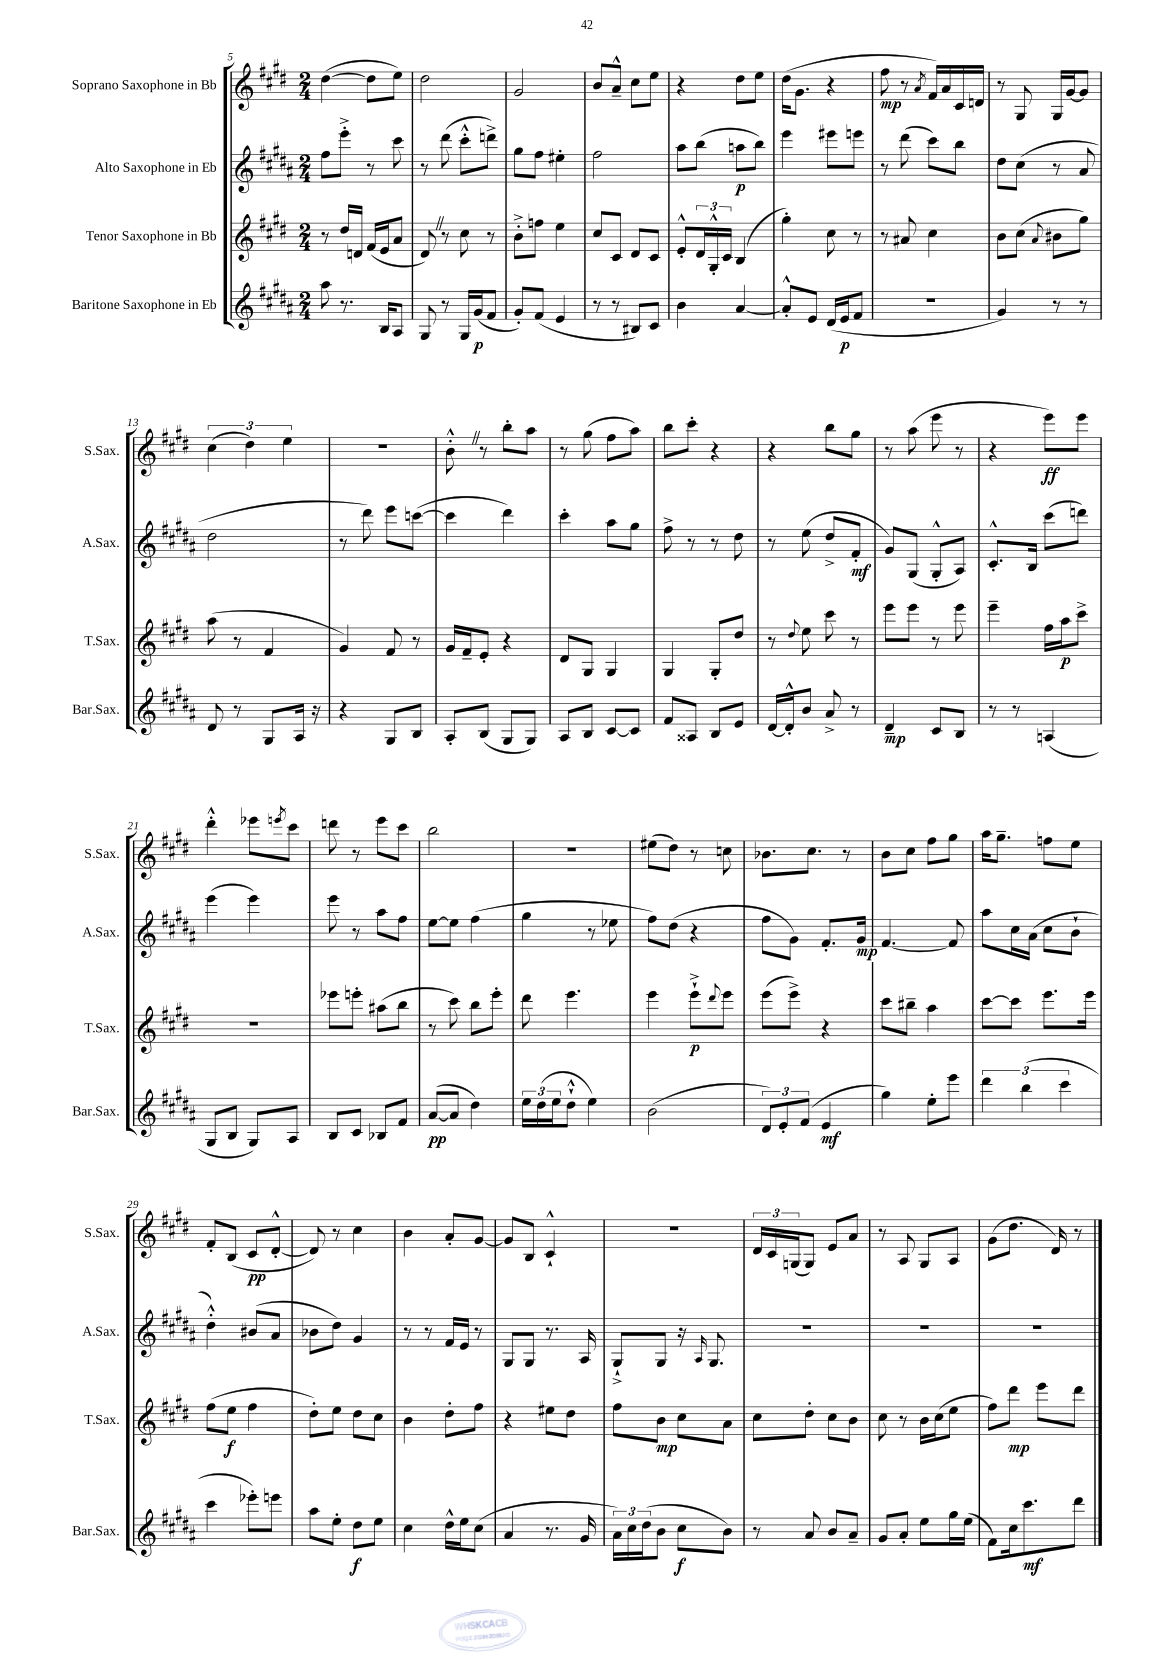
<<
\new StaffGroup <<
\new Staff = "s0" \with { instrumentName = "Soprano Saxophone in Bb" shortInstrumentName = "S.Sax." } {
    \clef treble \key e \major \numericTimeSignature \time 2/4
    dis''4~( dis''8 e''8) |
    dis''2 |
    gis'2 |
    b'8 a'8---^ cis''8 e''8 |
    r4 dis''8 e''8 |
    dis''16( gis'8. r4 |
    fis''8\mp r8 \acciaccatura { a'8 } fis'16) a'16 cis'16 d'16 |
    r8 gis8 gis16 gis'16~ gis'8 |
    \tuplet 3/2 { cis''4( dis''4) e''4 } |
    R2 |
    b'8-.-^ \once \override BreathingSign.text = \markup { \musicglyph "scripts.caesura.straight" } \breathe r8 b''8-. a''8 |
    r8 gis''8( fis''8 a''8) |
    b''8 cis'''8-. r4 |
    r4 b''8 gis''8 |
    r8 a''8( e'''8 r8 |
    r4 e'''8\ff) e'''8 |
    dis'''4-.-^ ees'''8 \acciaccatura { e'''8 } cis'''8 |
    d'''8 r8 e'''8 cis'''8 |
    b''2 |
    r2 |
    eis''8( dis''8) r8 c''8 |
    bes'8. cis''8. r8 |
    b'8 cis''8 fis''8 gis''8 |
    a''16 gis''8.-- f''8 e''8 |
    fis'8-. b8( cis'8\pp dis'8~-.-^ |
    dis'8) r8 cis''4 |
    b'4 a'8-. gis'8~ |
    gis'8 b8 cis'4-!-^ |
    R2 |
    \tuplet 3/2 { dis'16 cis'16 g16( } g8) e'8 a'8 |
    r8 a8 gis8 a8 |
    gis'8( dis''8. dis'16) r8 \bar "|." |
}
\new Staff = "s1" \with { instrumentName = "Alto Saxophone in Eb" shortInstrumentName = "A.Sax." } {
    \clef treble \key b \major \numericTimeSignature \time 2/4
    fis''8 e'''8-.-> r8 cis'''8 |
    r8 dis'''8( cis'''8-.-^ d'''8->) |
    gis''8 fis''8 eis''4-. |
    fis''2 |
    ais''8 b''8( a''8\p b''8) |
    e'''4 eis'''8 e'''8 |
    r8 dis'''8( cis'''8) b''8 |
    dis''8 cis''8( r8 ais'8 |
    dis''2 |
    r8 dis'''8) e'''8 c'''8~( |
    c'''4 dis'''4) |
    cis'''4-. ais''8 gis''8 |
    fis''8-> r8 r8 dis''8 |
    r8 e''8( dis''8-> fis'8-.\mf |
    gis'8) gis8( gis8-.-^ ais8) |
    cis'8.-.-^ b16 cis'''8( d'''8) |
    e'''4( e'''4) |
    e'''8 r8 ais''8 fis''8 |
    e''8~ e''8 fis''4( |
    gis''4 r8 ees''8 |
    fis''8) dis''8( r4 |
    fis''8 gis'8) fis'8.-. gis'16\mp |
    fis'4.~ fis'8 |
    ais''8 cis''16 ais'16( cis''8 b'8-! |
    dis''4-.-^) bis'8( ais'8 |
    bes'8 dis''8) gis'4 |
    r8 r8 fis'16 e'16 r8 |
    gis8 gis8 r8. ais16 |
    gis8-!-> gis8 r16 \grace { ais16 } gis8. |
    R2 |
    R2 |
    R2 \bar "|." |
}
\new Staff = "s2" \with { instrumentName = "Tenor Saxophone in Bb" shortInstrumentName = "T.Sax." } {
    \clef treble \key e \major \numericTimeSignature \time 2/4
    r8 dis''16 d'16 fis'16( e'16 a'8 |
    dis'8) \once \override BreathingSign.text = \markup { \musicglyph "scripts.caesura.straight" } \breathe r8 cis''8 r8 |
    b'8-.-> f''8 e''4 |
    cis''8 cis'8 dis'8 cis'8 |
    e'8-.-^ \tuplet 3/2 { dis'16 gis16-.-^ cis'16 } b4( |
    gis''4-.) cis''8 r8 |
    r8 ais'8 cis''4 |
    b'8 cis''8( \appoggiatura { a'8 } bis'8 gis''8) |
    a''8( r8 fis'4 |
    gis'4) fis'8 r8 |
    gis'16 fis'16-- e'8-. r4 |
    dis'8 gis8 gis4 |
    gis4 gis8-. dis''8 |
    r8 \appoggiatura { dis''8 } e''8 cis'''8 r8 |
    e'''8 e'''8 r8 e'''8 |
    e'''4-- fis''16 a''16\p cis'''8-> |
    r2 |
    ees'''8 e'''8-. ais''8( b''8 |
    r8 cis'''8) b''8 e'''8-. |
    dis'''8 e'''4. |
    e'''4 e'''8-!->\p \appoggiatura { dis'''8 } e'''8 |
    e'''8( e'''8->) r4 |
    cis'''8 bis''8-- a''4 |
    cis'''8~ cis'''8 e'''8. e'''16 |
    fis''8( e''8\f fis''4 |
    dis''8-.) e''8 dis''8 cis''8 |
    b'4 dis''8-. fis''8 |
    r4 eis''8 dis''8 |
    fis''8 b'8\mp cis''8 a'8 |
    cis''8 dis''8-. cis''8 b'8 |
    cis''8 r8 b'16 cis''16( e''8 |
    fis''8) dis'''8\mp e'''8 dis'''8 \bar "|." |
}
\new Staff = "s3" \with { instrumentName = "Baritone Saxophone in Eb" shortInstrumentName = "Bar.Sax." } {
    \clef treble \key b \major \numericTimeSignature \time 2/4
    ais''8 r8. b16 ais8 |
    gis8 r8 gis16 gis'16\p( fis'8 |
    gis'8-.) fis'8( e'4 |
    r8 r8 bis8) cis'8 |
    b'4 ais'4~ |
    ais'8-.-^ e'8 dis'16( e'16\p fis'8 |
    r2 |
    gis'4) r8 r8 |
    dis'8 r8 gis8 ais16 r16 |
    r4 gis8 b8 |
    ais8-. b8( gis8 gis8) |
    ais8 b8 cis'8~ cis'8 |
    fis'8 aisis8 b8 e'8 |
    dis'16~ dis'16-.-^ b'8 ais'8-> r8 |
    dis'4--\mp cis'8 b8 |
    r8 r8 a4( |
    gis8 b8 gis8) ais8 |
    b8 cis'8 bes8 fis'8 |
    ais'8~\pp( ais'8 dis''4) |
    \tuplet 3/2 { e''16 dis''16( e''16 } dis''8-!-^ e''4) |
    b'2( |
    \tuplet 3/2 { dis'8) e'8-. fis'8( } e'4\mf |
    gis''4) e''8-. e'''8 |
    \tuplet 3/2 { dis'''4 b''4( cis'''4 } |
    cis'''4 ees'''8-.) e'''8 |
    ais''8 e''8-. dis''8\f e''8 |
    cis''4 dis''16-^ e''16 cis''8( |
    ais'4 r8. gis'16 |
    \tuplet 3/2 { ais'16) cis''16 dis''16( } b'8 cis''8\f b'8) |
    r8 ais'8 b'8 ais'8-- |
    gis'8 ais'8-. e''8 gis''16 e''16( |
    fis'8) cis''16 cis'''8.\mf dis'''8 \bar "|." |
}
>>
>>
\layout { \context { \Score currentBarNumber = #5 } }
